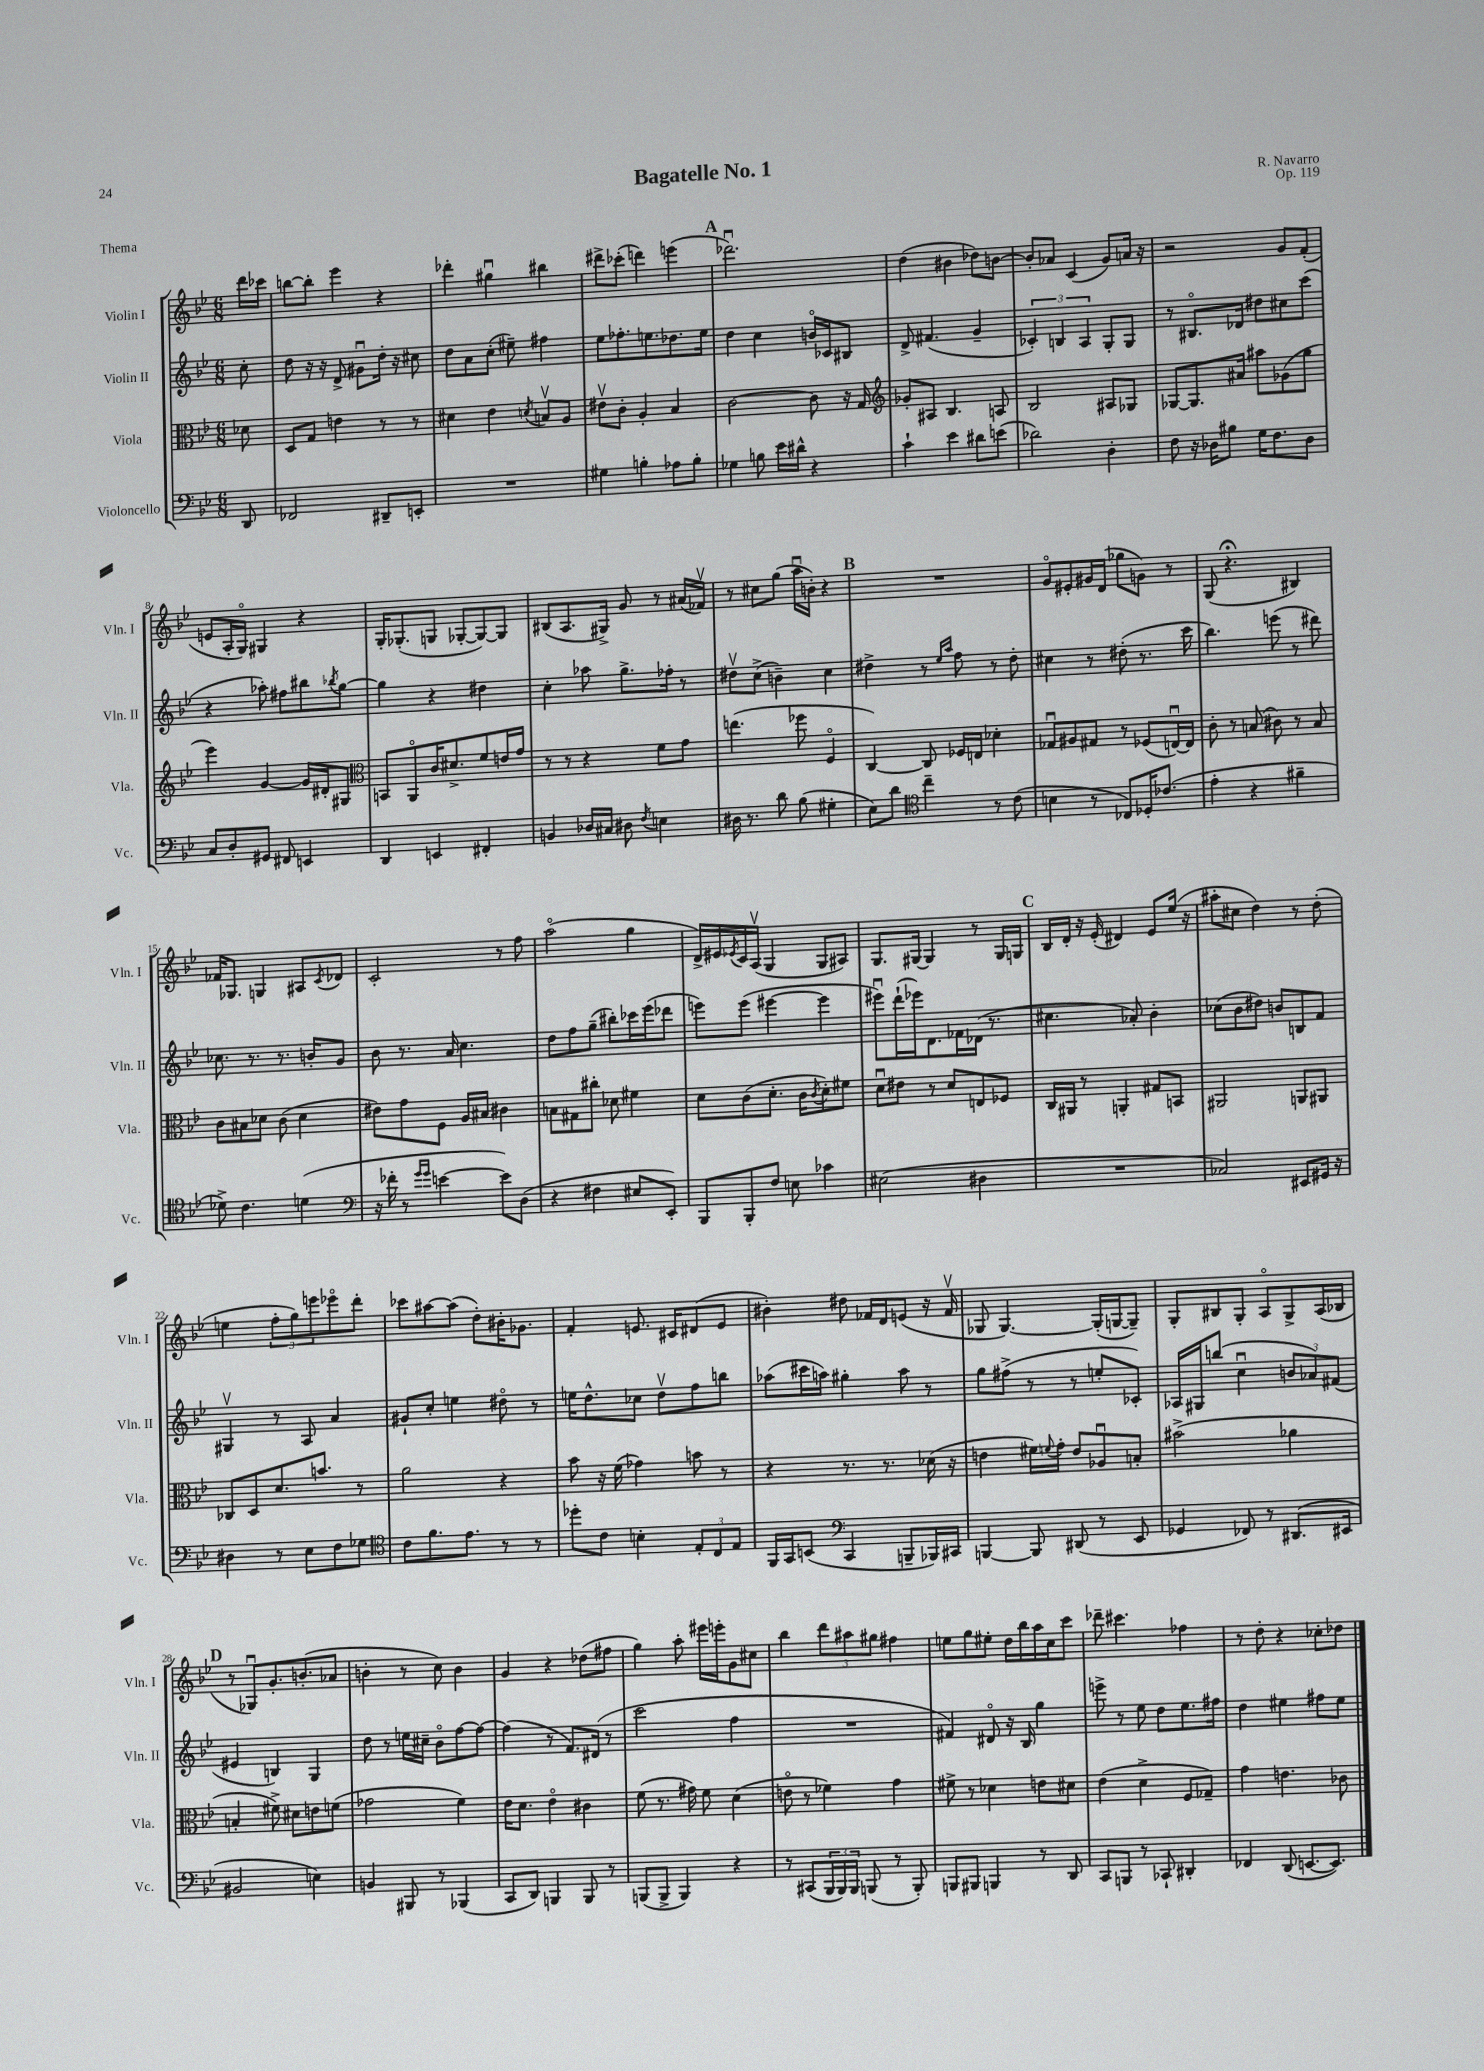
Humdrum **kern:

**kern	**kern	**kern	**kern
*part4	*part3	*part2	*part1
*staff4	*staff3	*staff2	*staff1
*I"Violoncello	*I"Viola	*I"Violin II	*I"Violin I
*I'Vc.	*I'Vla.	*I'Vln. II	*I'Vln. I
*clefF4	*clefC3	*clefG2	*clefG2
*k[b-e-]	*k[b-e-]	*k[b-e-]	*k[b-e-]
*M6/8	*M6/8	*M6/8	*M6/8
=	=	=	=
8DD/	8d-X\	8cc'\	16ddd\LL
.	.	.	16ccc-X\JJ
=1	=1	=1	=1
2FF-X/	8D/L	8dd\	[8bbn\L
.	8G/J	16r	8bb'\J]
.	.	16r	.
.	4en\	8d^/	4eee-\
.	.	8g#Xu\L	.
8DD#X~/L	8r	16dd'\Jk	4r
.	.	16r	.
8EEn'/J	8r	8cc#X\	.
=2	=2	=2	=2
2.r	4d#X\	8dd\L	4ddd-X'\
.	.	8a\	.
.	4e-\	(8cc'\J	4gg#Xu\
.	.	8ee#X~\)	.
.	8qdn/	.	.
.	8Bnv/L	4ff#X\	4bb#X\
.	8A/J	.	.
=3	=3	=3	=3
4G#X\	8e#Xv\L	8ee-\L	8ddd#X^\L
.	8c'\J	8.ff-X'\	(8ccc-X'\J
4Bn'\	4A'/	.	4dddn\)
.	.	8.een\	.
8A-X\L	4B-/	8.dd-X\	(4eeen\
8B'\J	.	.	.
.	.	16ee\Jk	.
!!LO:REH:place=s1:t=A
=4	=4	=4	=4
4G-X\	[2c\	4dd\	2.ddd-Xu\)
8Bn\	.	4cc\	.
16e-\LL	.	.	.
16d#X^^\JJ	.	.	.
4r	8c\]	16bn/LL	.
.	.	16c-X/J	.
.	16r	8B#X/J	.
.	16G/	.	.
=5	=5	=5	=5
*	*clefG2	*	*
4c`\	8g-X'/L	8d^/	(4dd\
.	8A#X/J	(4.f#X/	.
4e-\	4.B-/	.	4b#X\
8d#X\L	.	4g~/	8dd-X\L)
(8en\J	8An/	.	[8bn\J
=6	=6	=6	=6
2d-X\)	2B-/	6c-X'/)	8b'/L]
.	.	.	8a-X/J
.	.	6Bn/	.
.	.	.	(4c/
.	.	6A/	.
4D'\	8A#X/L	8G'/L	8g/L)
.	8G-X/J	8G/J	16an/Jk
.	.	.	16r
=7	=7	=7	=7
8F\	[8G-X/L	8r	2r
16r	8.G-/]	8.B#X/L	.
16D-X\KL	.	.	.
8B#X\J	.	.	.
.	16a#X/Jk	16d-X/Jk	.
16G\KL	8aa#X\L	8dd#X\L	.
8.F\	.	.	.
.	(8g-X\	8cc#X\	8g/L
8D-\J	8gg\J	(8ccc\J	(8f'/J
!!LO:LB:g=z
=8	=8	=8	=8
8C/L	4eee-\)	4r	8en/L
8D'/	.	.	16A'/L
.	.	.	16G/JJ)
8GG#X/J	[4g/	8aa-X'\)	4G#X/
8FF#X/	.	8ff#X\L	.
4EEn/	16g/LL]	8bb#X\	4r
.	16d#X'/J	.	.
.	.	8qbb-X/	.
.	8G#X/J	[8gg\J	.
=9	=9	=9	=9
*	*clefC3	*	*
4DD/	8BBn/L	4gg\]	16G'/KL
.	.	.	(8.G-X'/
.	8AA/	.	.
4EEn/	16c/K	4r	8Gn/J
.	8.d#X^/	.	.
.	.	.	[8G-X'/L
4FF#X'/	8f/	4dd#X\	8G-/_)
.	16en/L	.	8G-/J]
.	16g/JJ	.	.
=10	=10	=10	=10
4BBn/	8r	4cc'\	(8B#X/L
.	8r	.	8.A/
16D-X/LL	4r	8aa-X\	.
16C#X/JJ	.	.	16G#X^/Jk)
8D#X\	.	8.gg^\L	8g/
8qF/	.	.	.
4En\	8f\L	.	8r
.	.	16ff-X'\Jk	.
.	8g\J	8r	(16a#X/LL
.	.	.	16f-Xv/JJ)
=11	=11	=11	=11
16D#X\	(4.een\	8dd#Xv\L	8r
8.r	.	.	.
.	.	(8cc^\J	8cc#X\L
8d\	.	4bn~\)	(8gg\J
(8B-\	8ff-X\	.	16aau\LL
.	.	.	16bn'\JJ)
4G#X'\	4F/	4cc\	4r
!!LO:REH:place=s1:t=B
=12	=12	=12	=12
8E-\L)	[4C/)	4dd#X^\	2.r
8d\J	.	.	.
*clefC4	*	*	*
4cc~\	8C/]	8r	.
.	.	16qqee-/LL	.
.	.	16qqaa/JJ	.
.	16F-X/LL	8ff\	.
.	16En/JJ	.	.
8r	4d-X'\	8r	.
(8c\	.	8dd#'\	.
=13	=13	=13	=13
4Bn\	8G-Xu/L	4cc#X\	8g/L
.	8A#X/	.	8e#X'/
8r	8G#X/J	8r	16g#X/L
.	.	.	(16d/JJ
8C-X/L)	8r	(8dd#X'\	8gg-X\L
16D-X'/K	(8F-X/L	8.r	8gn\J)
(8.c-X/J	.	.	.
.	[16Enu/L)	.	8r
.	16E/JJ]	16ccc\	.
=14	=14	=14	=14
4e-'\	8c'\	4.bb-\)	(8G/
.	8r	.	4.r;<
4r	(8Bn/	.	.
.	8c#X\)	(8eeen\	.
4f#X~\	8r	8r	4B#X/)
.	8B/	8ddd#X\)	.
!!LO:LB:g=z
=15	=15	=15	=15
8d-X^\)	8c\L	8.cc-X\	16f-X/KL
.	.	.	8.G-X/J
4.c\	8B#X\	.	.
.	.	8.r	.
.	8d-X\J	.	4Gn/
.	(8c\	8.r	.
(4dn\	4d-\	.	8A#X/L
.	.	16bn'/KL	.
.	.	.	8qc/
.	.	8g/J	8d-X/J
=16	=16	=16	=16
*clefF4	*	*	*
16r	8e#X\L)	8b-\	2c'/
16f-X'\	.	.	.
8r	8g\	8.r	.
16qqg/LL	.	.	.
16qqg/JJ	.	.	.
[4en\	8F\J	.	.
.	.	16a/	.
.	16A/LL	4.cc\	.
.	16B#X/JJ	.	.
8e\L])	4c#X\	.	8r
(8D\J	.	.	8ff\
=17	=17	=17	=17
4r	8Bn\L	8dd\L	(2aa\
.	8G#X\	8ff\	.
4F#X\	8cc#X'\J	(8gg~\J	.
.	8d-X\	8bb#X'\L)	.
8E#X/L	4f#X\	16ccc-X\L	4gg\
.	.	(16eee-\J	.
8EE-'/J)	.	8ddd-X\J	.
=18	=18	=18	=18
8BBB-/L	8d\L	8eeen\L)	16d^/LL)
.	.	.	16e#X/
.	.	.	8qe-X/
8BBB-'/	(8c\	(8eee\J	16c/
.	.	.	(16Av/JJ
8F/J	8.d'\J	[4eee#X\	4G/
8En\	.	.	.
.	16c\KL	.	.
.	8qc/	.	.
4c-X\	8d'\)	4eee#\]	8G/L
.	8f#X\J	.	8A#X/J)
=19	=19	=19	=19
(2E#X\	8du\L	8eee#Xu\L)	8.G/L
.	8e#X\J	(16ddd`\L	.
.	.	16eee-X\J)	[16G#X/Jk
.	8r	8.d\	4G#/]
.	8d/L	.	.
.	.	16f-X\L	.
4D#X\	8En/	(16d-X\JJ	8r
.	.	8.r	.
.	8F-X/J	.	16G#/LL
.	.	.	16Gn/JJ
!!LO:REH:place=s1:t=C
=20	=20	=20	=20
2.r	16C/LL	4.cc#X\	16B-/LL
.	16AA#X/JJ	.	16d'/JJ
.	8r	.	16r
.	.	.	(16e-'/
.	4AAn'/	.	4d#X/)
.	.	8a-X'/)	.
.	8G#X/L	4b-'\	8e-/L
.	8BBn/J	.	(16ee-/Jk
.	.	.	16r
=21	=21	=21	=21
2C-X/)	2AA#X/	(8cc-X\L	8aa#X'\L
.	.	8b-\	8cc#X\J
.	.	8dd#X\J)	4dd\)
.	.	8bn/L	.
8EE#X/L	8AAn/L	8Bn/	8r
16GG#X/Jk	8AA#X/J	8f/J	(8dd'\
16r	.	.	.
!!LO:LB:g=z
=22	=22	=22	=22
4D#X\	8C-X/L	4G#Xv/	4een\
.	8D/	.	.
8r	8.d/	8r	12ff'\L
.	.	.	12gg\)
8E-\L	.	8A/	.
.	.	.	12eeen\
.	8.bn/J	.	.
8F\	.	4a/	8eee-X\
8G-X\J	8r	.	8ddd'\J
=23	=23	=23	=23
*clefC4	*	*	*
8c\L	2a\	8g#X`/L	8ccc-X\L
8.f\	.	8cc'/J	[8aa#X\
.	.	4een\	(8aa#\J]
8.e-\J	.	.	.
.	.	.	8dd'\L)
8r	4r	8dd#X\	16b#X'\K
.	.	.	8.g-X\J
8r	.	8r	.
=24	=24	=24	=24
8dd-X'\L	8b-\	16een\KL	4f'/
.	.	8.dd^^\	.
8c\J	16r	.	.
.	(16f\	.	.
4Bn'\	4g-X\)	8cc-X\J	8.en/
.	.	8ddv\L	.
.	.	.	16c#X/KL
12E-'/L	8bn\	8ff\	(8d#X/
12C/	.	.	.
.	8r	8bbn\J	8e/J
12E-/J	.	.	.
=25	=25	=25	=25
16FF/LL	4r	(8aa-X\L	4b#X'\)
16GG/J	.	.	.
(8BBn/J	.	16ccc#X\L	.
.	.	16aan\JJ)	.
*clefF4	*	*	*
4CC/	8.r	4gg#X'\	8dd#X\
.	.	.	16f-X/LL
.	8.r	.	16d/J
8BBBn~/L	.	8aa\	(8en/J
16BBB-X/L)	(16d-X\	8r	16r
16CC#X/JJ	16r	.	16f-v/
=26	=26	=26	=26
[4BBBn/	4en\	8gg\L	8G-X/
.	.	(8ff#X^\J	[4.G-/)
8BBB/]	16f#X\LL)	8r	.
.	8qqfn/	.	.
.	16g'\JJ	.	.
(8DD#X/	8e/L	8r	.
8r	8A-Xu/	8een'/L	(16G-'/LL]
.	.	.	[16Gn/J
8EE-/	8Bn'/J	8c-X'/J)	8G~/J])
=27	=27	=27	=27
4GG-X/	(2b#X^\	16A-X/LL	8G'/L
.	.	16G#X/J	.
.	.	(8bbn/J	8B#X/
8FF-X/)	.	4ccu\	8G'/J
8r	.	.	8A/L
(8.DD#X/L	4a-X\	12bn/L	8G^/
.	.	12a-X/)	.
.	.	.	(16A/L
.	.	(12f#X/J	.
16EE#X/Jk	.	.	16B-X/JJ
!!LO:LB:g=z
!!LO:REH:place=s1:t=D
=28	=28	=28	=28
2BB#X/	4Bn'/	4e#X/	8r
.	.	.	8G-Xu/L)
.	8f#X^\)	4Bn/)	8.g'/
.	8d#X\L	.	.
.	.	.	(8.bn'/
4En\)	8en\	4G/	.
.	(8fn\J	.	8a-X/J
=29	=29	=29	=29
4BBn/	2g-X\	8dd\	4bn'\
.	.	8r	.
8BBB#X/	.	16een\LL	8r
.	.	16cc#X~\JJ	.
8r	.	8b-\L	8cc\)
(4BBB-X/	4f\)	[8ff\	4b\
.	.	8ff\J_	.
=30	=30	=30	=30
8CC/L	16e-\KL	(4ff\]	4g/
.	8.d\J	.	.
8DD/J)	.	.	.
4BBBn/	4e-\	8r	4r
.	.	8.f/L)	.
8BBB/	4c#X\	.	(8dd-X\L
.	.	(16d#X/Jk	.
8r	.	8r	8ff#X\J
=31	=31	=31	=31
(8BBBn/L	(8f\	2ccc\	4gg\)
8BBB^/J	8.r	.	.
4BBB/)	.	.	8aa'\
.	16g#X\)	.	.
.	8f\	.	16eee#X\LL
.	.	.	16eeen'\J
4r	(4d\	4ff\	8g\
.	.	.	8cc#X\J
=32	=32	=32	=32
8r	8en\	2.r	4bb-\
(8CC#X/L	8r	.	.
24BBB-/L	4f-X\)	.	12ddd\L
24BBB-/)	.	.	.
24BBB-/JJ	.	.	12aa#X\
(8BBBn/	.	.	.
.	.	.	12gg#X\J
8r	4g\	.	4ff#X\
8BBB'/)	.	.	.
=33	=33	=33	=33
8BBBn/L	8f#X^\	4f#X/)	8een\L
8BBB#X/J	8r	.	8gg\
4BBBn/	4d-X\	8d#X/	8ee#X'\J
.	.	16r	16dd\LL
.	.	16B-/	16bb-\
8r	8en\L	4gg\	16aa\
.	.	.	16cc\J
8DD/	8d#X\J	.	8ccc\J
=34	=34	=34	=34
8CC/L	(4e-\	8eeen^\	8ddd-X~\
8BBBn/J	.	8r	4.ccc#X\
8r	4d^\	8ee-\	.
8CC-X`/	.	8dd\L	.
4DD#X'/	8F/L	8.ee-\	4ff-X\
.	8G-X~/J)	.	.
.	.	16ff#X\Jk	.
=35	=35	=35	=35
4FF-X/	4g\	4dd\	8r
.	.	.	8dd'\
(8DD/	4.en\	4ee#X\	4r
[8.EEn/L	.	.	.
.	.	8ff#X\L	8cc-X'\L
8.EE/J])	.	.	.
.	8c-X\	8ee#\J	8dd-X\J
==	==	==	==
*-	*-	*-	*-
